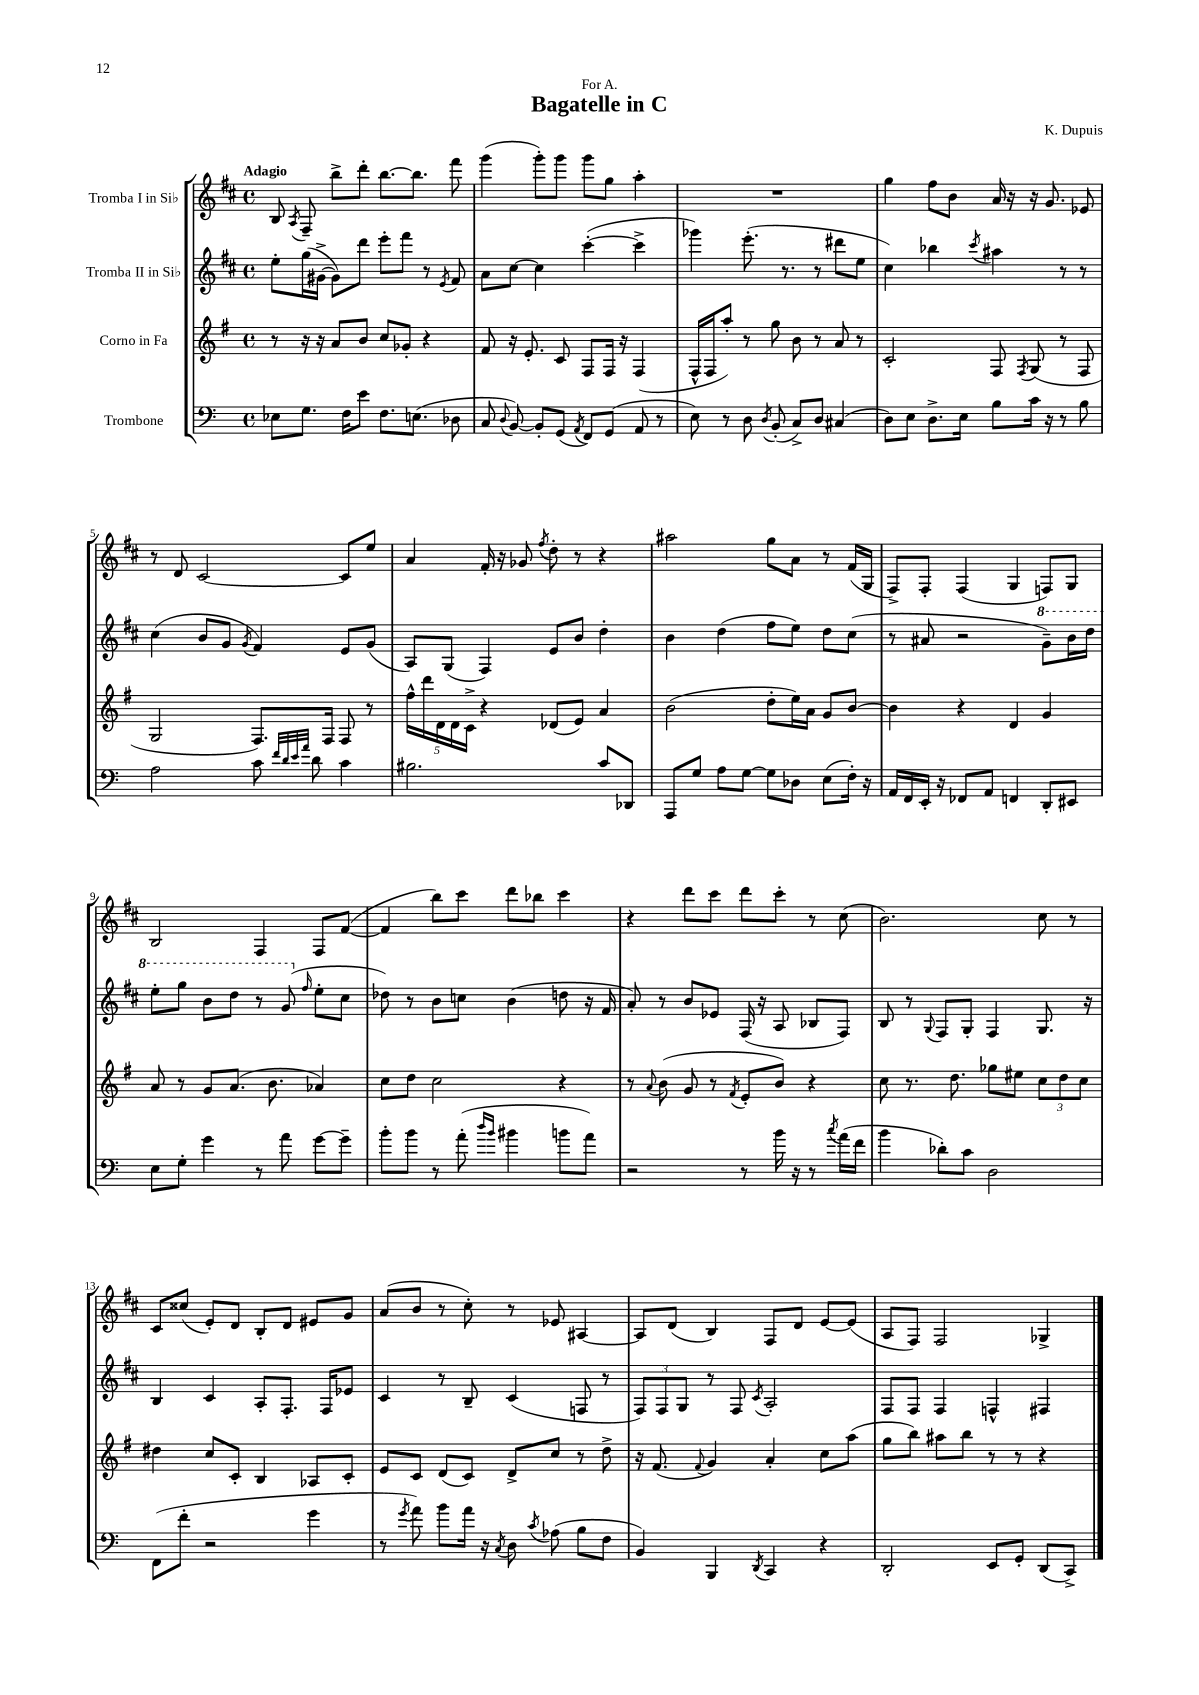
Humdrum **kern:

**kern	**kern	**kern	**kern
*staff4	*staff3	*staff2	*staff1
*clefF4	*clefG2	*clefG2	*clefG2
*k[]	*k[f#]	*k[f#c#]	*k[f#c#]
*M4/4	*M4/4	*M4/4	*M4/4
*met(c)	*met(c)	*met(c)	*met(c)
8E-\L	8r	8ee'\L	8B/
.	.	.	8qA/
8.G\J	16r	(16gg\L	8F#~/
.	16r	[16g#^\JJ	.
.	8a/L	8g#\]L)	8bb^\L
16F\LK	.	.	.
8e\J	8b/J	8ddd\J	8ddd'\J
8.F\L	8cc/L	8eee'\L	[8.bb\L
.	8g-'/J	8fff#\J	.
(8.E\J	.	.	8.bb\]J
.	4r	8r	.
.	.	8qe/	.
8D-\	.	8f#/	8fff#\
=	=	=	=
8C/	8f#/	8a\L	(4ggg\
8qqD/	.	.	.
[8BB/)	16r	[8cc#\J	.
.	8.e'/	.	.
8BB'/]L	.	4cc#\]	8ggg'\L)
(8GG/J	8c/	.	8ggg\J
8qAA/	.	.	.
8FF/L)	8F#/L	([4ccc#'\	8ggg\L
(8GG/J	16F#/Jk	.	8gg\J
.	16r	.	.
8AA/	(4F#/	4ccc#^\]	4aa'\
8r	.	.	.
=	=	=	=
8E\)	16F#^^/LL	4ggg-\)	1r
.	16F#/J	.	.
8r	8aa'/J)	.	.
8D\	8r	(8.eee'\	.
8qD/	.	.	.
(8BB'/	8gg\	.	.
.	.	8.r	.
8C^/L)	8b\	.	.
8D/J	8r	8r	.
(4C#/	8a/	8ddd#\L	.
.	8r	8ee\J	.
=	=	=	=
8D\L)	2c'/	4cc#\)	4gg\
8E\J	.	.	.
8.D^\L	.	4bb-\	8ff#\L
.	.	.	8b\J
16E\Jk	.	.	.
.	.	8qccc#/	.
8B\L	8F#/	4aa#\	16a/
.	.	.	16r
.	8qF#/	.	.
16c\Jk	(8G/	.	16r
16r	.	.	8.g/
8r	8r	8r	.
8B\	8F#/	8r	8e-/
=	=	=	=
2A\	2G/	(4cc#\	8r
.	.	.	8d/
.	.	8b/L	[2c#/
.	.	8g/J	.
.	.	8qg/	.
8c\	8.F#/L)	4f#/)	.
32qqf/LLL	.	.	.
32qqd/	.	.	.
32qqe/	.	.	.
32qqa/JJJ	.	.	.
8d\	.	.	.
.	16F#/Jk	.	.
4c\	8F#/	8e/L	8c#/]L
.	8r	(8g/J	8ee/J
=	=	=	=
2.B#\	20ff#^^\LL	8A/L)	4a/
.	20ddd\	.	.
.	20d\	.	.
.	.	(8G/J	.
.	20d\	.	.
.	20c^\JJ	.	.
.	4r	4F#/)	16f#'/
.	.	.	16r
.	.	.	8g-/
.	.	.	8qff#/
.	(8d-/L	8e/L	8dd'\
.	8e/J)	8b/J	8r
8c/L	4a/	4dd'\	4r
8DD-/J	.	.	.
=	=	=	=
8AAA/L	(2b\	4b\	2aa#\
8G/J	.	.	.
8A\L	.	(4dd\	.
[8G\J	.	.	.
8G\]L	8dd'\L	8ff#\L	8gg\L
8D-\J	16ee\L)	8ee\J)	8a\J
.	16a\JJ	.	.
(8E\L	8g/L	8dd\L	8r
16F'\Jk)	[8b/J	(8cc#\J	(16f#/LL
16r	.	.	16G/JJ
=	=	=	=
16AA/LL	4b\]	8r	8F#^/L)
16FF/	.	.	.
16EE'/JJ	.	8a#/	8F#'/J
16r	.	.	.
8FF-/L	4r	2r	(4F#/
8AA/J	.	.	.
4FF/	4d/	.	4G/
8DD'/L	4g/	8gg~\L)	8F/L)
8EE#/J	.	16bb\L	8G/J
.	.	16ddd\JJ	.
=	=	=	=
8E\L	8a/	8eee'\L	2B/
8G'\J	8r	8ggg\J	.
4g\	8g/L	8bb\L	.
.	(8.a/J	8ddd\J	.
8r	.	8r	4F#/
.	8.b\	.	.
8a\	.	(8gg/	.
.	.	16qqff#/	.
[8g\L	4a-/)	8ee'\L	8F#/L
8g~\]J	.	8cc#\J	([8f#/J
=	=	=	=
8b'\L	8cc\L	8dd-\)	4f#/]
8b\J	8dd\J	8r	.
8r	2cc\	8b\L	8bb\L)
(8a'\	.	8cc\J	8ccc#\J
16qqdd/LL	.	.	.
16qqb/JJ	.	.	.
4b#\	.	(4b\	8ddd\L
.	.	.	8bb-\J
8b\L	4r	8dd\	4ccc#\
8a\J)	.	16r	.
.	.	16f#/	.
=	=	=	=
2r	8r	8a'/)	4r
.	8qqa/	.	.
.	(8b\	8r	.
.	8g/	8b/L	8ddd\L
.	8r	8e-/J	8ccc#\J
.	8qf#/	.	.
8r	8e'/L	(16F#/	8ddd\L
.	.	16r	.
16b\	8b/J)	8A/	8ccc#'\J
16r	.	.	.
8r	4r	8B-/L	8r
8qcc/	.	.	.
(16a\LL	.	8F#/J)	(8cc#\
16f\JJ	.	.	.
=	=	=	=
4b\	8cc\	8B/	2.b\)
.	8.r	8r	.
.	.	8qqG/	.
8d-'\L)	.	8F#/L	.
.	8.dd\	.	.
8c\J	.	8G'/J	.
2D\	8gg-\L	4F#/	.
.	8ee#\J	.	.
.	12cc\L	8.G/	8cc#\
.	12dd\	.	.
.	.	.	8r
.	12cc\J	.	.
.	.	16r	.
=	=	=	=
(8FF\L	4dd#\	4B/	8c#/L
8f'\J	.	.	(8cc##/J
2r	8cc/L	4c#/	8e'/L)
.	8c'/J	.	8d/J
.	4B/	8A'/L	8B'/L
.	.	8.F#'/J	8d/J
4g\	8A-/L	.	8e#/L
.	.	16F#/LK	.
.	8c'/J	8e-/J	8g/J
=	=	=	=
8r	8e/L	4c#/	(8a/L
8qg/	.	.	.
8a\)	8c/J	.	8b/J
8b\L	(8d/L	8r	8r
16a\Jk	8c/J)	8B~/	8cc#'\)
16r	.	.	.
8qC/	.	.	.
8D\	8d^/L	(4c#/	8r
8qc/	.	.	.
(8A-\	8cc/J	.	8e-/
8B\L	8r	8F/	[4A#/
8F\J	8dd^\	8r	.
=	=	=	=
4BB/)	16r	12F#/L)	8A#/]L
.	(8.f#/	.	.
.	.	12F#/	.
.	.	.	(8d/J
.	.	12G/J	.
.	8qqf#/	.	.
4BBB/	4g/)	8r	4B/)
.	.	8F#/	.
8qDD/	.	8qc#/	.
4CC/	4a'/	2A'/	8F#/L
.	.	.	8d/J
4r	8cc\L	.	[8e/L
.	(8aa\J	.	(8e/]J
=	=	=	=
2DD'/	8gg\L	8F#/L	8A/L
.	8bb\J)	8F#/J	8F#/J)
.	8aa#\L	4F#/	2F#/
.	8bb\J	.	.
8EE/L	8r	4F^^/	.
8GG'/J	8r	.	.
(8DD/L	4r	4F#/	4G-^/
8CC^/J)	.	.	.
==	==	==	==
*-	*-	*-	*-
